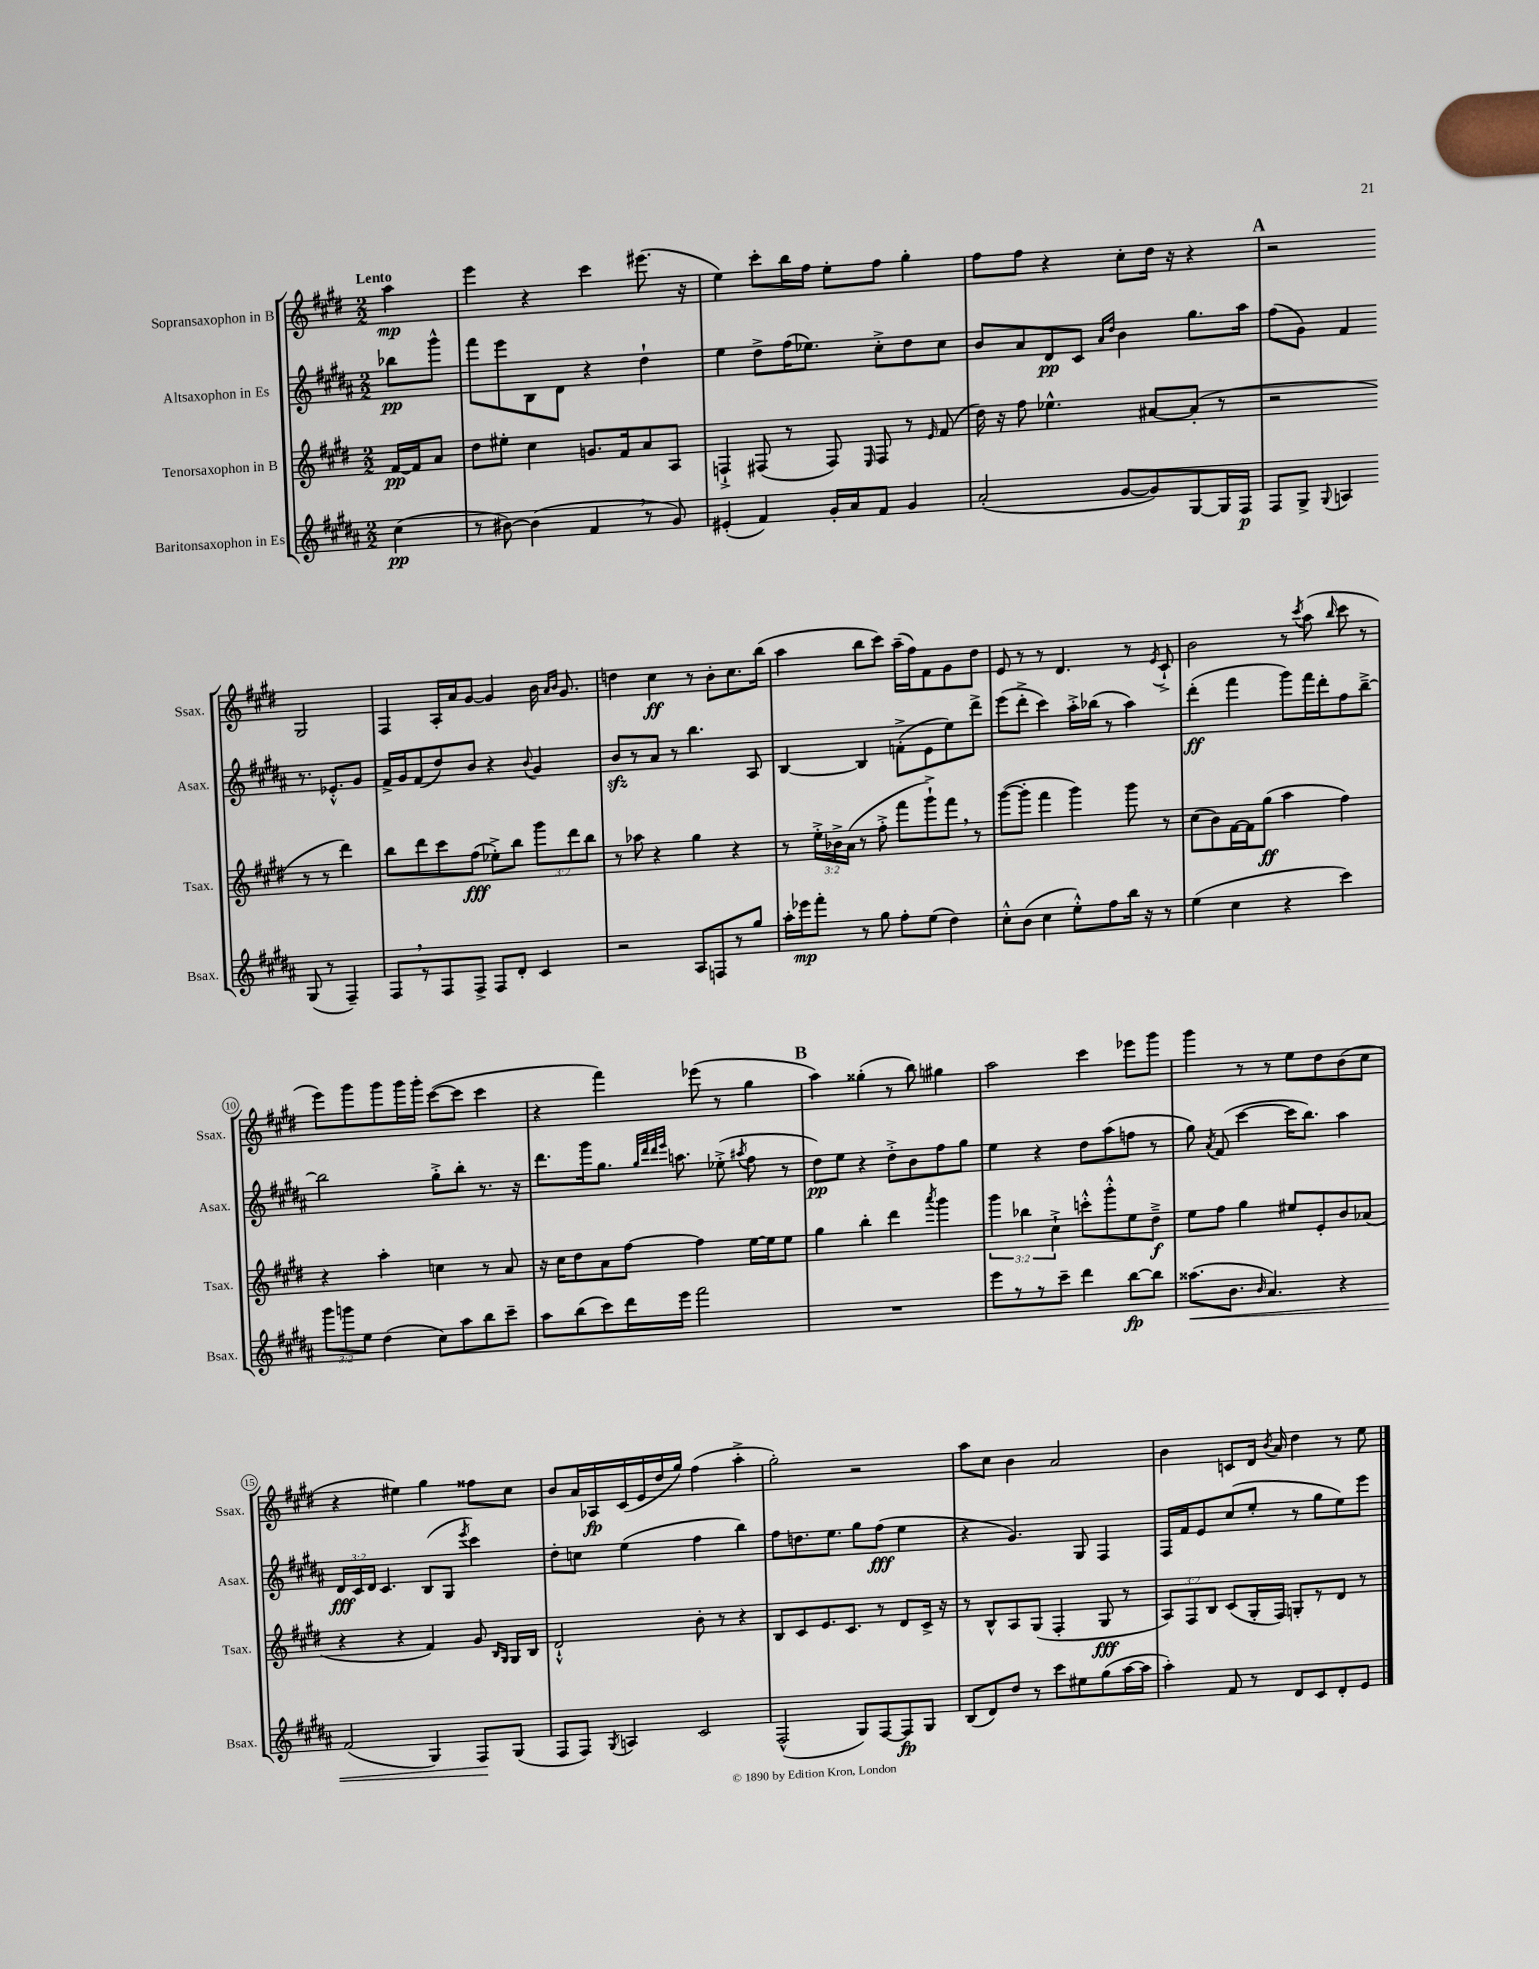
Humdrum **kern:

**kern	**dynam	**kern	**dynam	**kern	**dynam	**kern	**dynam
*part4	*part4	*part3	*part3	*part2	*part2	*part1	*part1
*staff4	*staff4	*staff3	*staff3	*staff2	*staff2	*staff1	*staff1
*I"Baritonsaxophon in Es	*	*I"Tenorsaxophon in B	*	*I"Altsaxophon in Es	*	*I"Sopransaxophon in B	*
*I'Bsax.	*	*I'Tsax.	*	*I'Asax.	*	*I'Ssax.	*
*clefG2	*	*clefG2	*	*clefG2	*	*clefG2	*
*k[f#c#g#d#a#]	*	*k[f#c#g#d#]	*	*k[f#c#g#d#a#]	*	*k[f#c#g#d#]	*
*M2/2	*	*M2/2	*	*M2/2	*	*M2/2	*
=	=	=	=	=	=	=	=
!	!	!	!	!	!	!LO:TX:a:B:t=Lento	!
(4cc#\	pp	[16f#/LL	pp	8bb-X\L	pp	4aa\	mp
.	.	16f#/J]	.	.	.	.	.
.	.	8a/J	.	8ggg#^^\J	.	.	.
=1	=1	=1	=1	=1	=1	=1	=1
8r	.	8dd#\L	.	8fff#\L	.	4eee\	.
[8b#X\)	.	8ee#X'\J	.	8eee\	.	.	.
(4b#\]	.	4cc#\	.	8B\	.	4r	.
.	.	.	.	8d#\J	.	.	.
4f#,/	.	8.gn/L	.	4r	.	4ccc#\	.
.	.	16f#/k	.	.	.	.	.
8r	.	8a/	.	4dd#`\	.	(8.eee#X\	.
8g#/)	.	8A/J	.	.	.	.	.
.	.	.	.	.	.	16r	.
=2	=2	=2	=2	=2	=2	=2	=2
(4e#X'/	.	4Fn`^/	.	4ee\	.	4ee\)	.
4f#/)	.	(8F#X/	.	8dd#^\L	.	8ccc#'\L	.
.	.	8r	.	(16ff#\K	.	16bb\L	.
.	.	.	.	8.ee-X\J)	.	16ff#\JJ	.
16g#'/LL	.	8F#/)	.	.	.	8ee'\L	.
16a#/J	.	.	.	.	.	.	.
.	.	16qqE/	.	.	.	.	.
8f#/J	.	8F#/	.	8cc#'^\L	.	8ff#\J	.
4g#/	.	8r	.	8dd#\	.	4gg#'\	.
.	.	16qqe/	.	.	.	.	.
.	.	(8f#/	.	8cc#\J	.	.	.
=3	=3	=3	=3	=3	=3	=3	=3
(2a#'/	.	16dd#\)	.	8b/L	.	8ff#\L	.
.	.	16r	.	.	.	.	.
.	.	8ff#\	.	8a#/	.	8ff#\J	.
.	.	4.ee-X^^\	.	8d#/	pp	4r	.
.	.	.	.	8c#/J	.	.	.
.	.	.	.	16qqa#/LL	.	.	.
.	.	.	.	16qqdd#/JJ	.	.	.
[8g#/L	.	.	.	4b\	.	8cc#'\L	.
8g#/])	.	[8a#X/L	.	.	.	16dd#\Jk	.
.	.	.	.	.	.	16r	.
[8G#/	.	(8a#'/J]	.	8.gg#\L	.	4r	.
16G#/L]	.	8r	.	.	.	.	.
16F#/JJ	p	.	.	16aa#\Jk	.	.	.
!!LO:REH:place=s1:t=A
=4	=4	=4	=4	=4	=4	=4	=4
8F#/L	.	2r	.	(8ff#\L	.	2r	.
8G#^/J	.	.	.	8g#\J)	.	.	.
8qqG#/	.	.	.	.	.	.	.
4An/	.	.	.	4f#/	.	.	.
(8G#/	.	8r	.	8.r	.	2G#/	.
8r	.	8r	.	.	.	.	.
.	.	.	.	8.e-X'^^/L	.	.	.
4F#~/)	.	4ddd#\)	.	.	.	.	.
.	.	.	.	8g#/J	.	.	.
!!LO:LB:g=z
=5	=5	=5	=5	=5	=5	=5	=5
8F#,/L	.	8bb\L	.	16f#^/LL	.	4F#/	.
.	.	.	.	16g#/J	.	.	.
8r	.	8ddd#\	.	(8f#/	.	.	.
8F#/	.	8ccc#\	.	8dd#/)	.	16A'/LL	.
.	.	.	.	.	.	16a/J	.
8F#^/J	.	(8ff#\J	fff	8b/J	.	[8g#/J	.
8F#/L	.	8ee-X'^\L)	.	4r	.	4g#/]	.
8d#'/J	.	8bb\J	.	.	.	.	.
.	.	.	.	8qqb/	.	.	.
4c#/	.	12ggg#\L	.	4g#/	.	16b\	.
.	.	.	.	.	.	16qqa/LL	.
.	.	.	.	.	.	16qqb/JJ	.
.	.	.	.	.	.	8.g#/	.
.	.	12ddd#\	.	.	.	.	.
.	.	12bb\J	.	.	.	.	.
=6	=6	=6	=6	=6	=6	=6	=6
2r	.	8r	.	8bzz/L	.	4ddn\	.
.	.	8aa-X\	.	8r	.	.	.
.	.	4r	.	8a#/J	.	4cc#\	ff
.	.	.	.	8r	.	.	.
8A#/L	.	4gg#\	.	4.bb\	.	8r	.
8Fn/	.	.	.	.	.	8b'\L	.
8r	.	4r	.	.	.	8.cc#\	.
8gg#/J	.	.	.	8A#/	.	.	.
.	.	.	.	.	.	(16bb\Jk	.
=7	=7	=7	=7	=7	=7	=7	=7
16aa#'\LL	.	8r	.	[4B/	.	4aa\	.
16eee-X\J	mp	.	.	.	.	.	.
8fff#'\J	.	24ee'^\LL	.	.	.	.	.
.	.	24b-X^\	.	.	.	.	.
.	.	(24a\JJ	.	.	.	.	.
8r	.	8r	.	4B/]	.	8bb\L	.
8gg#\	.	8ff#'^\	.	.	.	8ccc#\J)	.
8ff#'\L	.	8fff#\L	.	(8fn'^\L	.	(16aa~\LL	.
.	.	.	.	.	.	16ff#\J)	.
(8ee\J	.	8ggg#`^\)	.	8e\	.	8f#\	.
4dd#\)	.	8fff#,\J	.	8ee\)	.	8g#\	.
.	.	8r	.	8ddd#^\J	.	8dd#\J	.
=8	=8	=8	=8	=8	=8	=8	=8
8cc#'^^\L	.	([8ggg#\L	.	(8eee\L	.	8e/	.
(8b\J	.	8ggg#'\J]	.	8ddd#'^\J	.	8r	.
4cc#\	.	4fff#\	.	4ccc#\)	.	8r	.
.	.	.	.	.	.	4.d#/	.
8ee'^^\L)	.	4ggg#\)	.	16aa#'^\LL	.	.	.
.	.	.	.	(16bb-X\JJ	.	.	.
8ff#\	.	.	.	8r	.	.	.
16bb\Jk	.	8ggg#\	.	4aa#\)	.	8r	.
16r	.	.	.	.	.	.	.
.	.	.	.	.	.	8qe/	.
8r	.	8r	.	.	.	8c#`^/	.
=9	=9	=9	=9	=9	=9	=9	=9
(4ee\	.	(8cc#\L	.	(4ddd#'\	ff	2b\	.
.	.	8b\)	.	.	.	.	.
4cc#\	.	[16f#\L	.	4fff#\	.	.	.
.	.	16f#\J]	.	.	.	.	.
.	.	(8gg#\J	ff	.	.	.	.
4r	.	4aa\	.	8ggg#\L)	.	8r	.
.	.	.	.	.	.	8qccc#/	.
.	.	.	.	16fff#\L	.	(8aa\	.
.	.	.	.	16ddd#'\J	.	.	.
.	.	.	.	.	.	16qqbb/	.
4ccc#\)	.	4ff#\)	.	8ff#\	.	8ccc#\	.
.	.	.	.	[8bb~^\J	.	8r	.
!!LO:LB:g=z
=10	=10	=10	=10	=10	=10	=10	=10
12ggg#\L	.	4r	.	2bb\]	.	8eee\L)	.
12gggn\	.	.	.	.	.	.	.
.	.	.	.	.	.	8ggg#\	.
12ee\J	.	.	.	.	.	.	.
(4dd#\	.	4aa'\	.	.	.	8ggg#\	.
.	.	.	.	.	.	16ggg#\L	.
.	.	.	.	.	.	16ggg#'\JJ	.
8cc#\L)	.	4ccn\	.	8gg#'^\L	.	([8ccc#\L	.
8aa#\	.	.	.	8bb'\J	.	8ccc#\J]	.
8bb\	.	8r	.	8.r	.	4ccc#\	.
8ccc#~\J	.	8a/	.	.	.	.	.
.	.	.	.	16r	.	.	.
=11	=11	=11	=11	=11	=11	=11	=11
8aa#\L	.	16r	.	8.ddd#\L	.	4r	.
.	.	16cc#\KL	.	.	.	.	.
(8bb\	.	8dd#\	.	.	.	.	.
.	.	.	.	16ggg#\k	.	.	.
8ccc#\)	.	8a\	.	8.gg#\J	.	4fff#\)	.
16ddd#\L	.	[8ff#\J	.	.	.	.	.
.	.	.	.	32qqgg#/LLL	.	.	.
.	.	.	.	32qqddd#/	.	.	.
.	.	.	.	32qqddd#/	.	.	.
.	.	.	.	32qqeee/JJJ	.	.	.
16eee\JJ	.	.	.	8.aan\	.	.	.
2fff#\	.	4ff#\]	.	.	.	(8eee-X\	.
.	.	.	.	(8ee-X'^\	.	8r	.
.	.	.	.	8qaa#X/	.	.	.
.	.	[16ee\LL	.	8ff#\	.	4gg#\	.
.	.	16ee\J]	.	.	.	.	.
.	.	8ee\J	.	8r	.	.	.
!!LO:REH:place=s1:t=B
=12	=12	=12	=12	=12	=12	=12	=12
1r	.	4gg#\	.	8dd#\L)	pp	4aa\)	.
.	.	.	.	8ee\J	.	.	.
.	.	4bb'\	.	4r	.	(4gg##X'\	.
.	.	4ddd#\	.	8dd#'^\L	.	8r	.
.	.	.	.	8b\	.	8bb\)	.
.	.	8qaaa/	.	.	.	.	.
.	.	4ggg#\	.	8ff#\	.	4gg#X\	.
.	.	.	.	8gg#\J	.	.	.
=13	=13	=13	=13	=13	=13	=13	=13
8eee\L	.	6ggg#\	.	4ee\	.	2aa\	.
8r	.	.	.	.	.	.	.
.	.	6bb-X\	.	.	.	.	.
8r	.	.	.	4r	.	.	.
.	.	6cc#`^\	.	.	.	.	.
8ccc#~\J	.	.	.	.	.	.	.
4ddd#\	.	8cccn'^^\L	.	8dd#\L	.	4ccc#\	.
.	.	8ggg#'^^\	.	(8aa#\	.	.	.
[8bb\L	fp	8ee\	.	8ffn\J	.	8eee-X\L	.
8bb\J]	.	8dd#~^\J	f	8r	.	8ggg#\J	.
=14	=14	=14	=14	=14	=14	=14	=14
!	!LO:HP:b	!	!	!	!	!	!
(8.aa##X\L	<	8ee\L	.	8gg#\)	.	4ggg#\	.
.	.	.	.	8qa#/	.	.	.
.	.	8ff#\J	.	(8f#/	.	.	.
8.b\J	.	.	.	.	.	.	.
.	.	4gg#\	.	[4ccc#\	.	8r	.
16qqb/	.	.	.	.	.	.	.
4.a#/)	.	.	.	.	.	8r	.
.	.	8ee#X/L	.	16ccc#\KL]	.	8ee\L	.
.	.	.	.	8.bb\J)	.	.	.
.	.	8e'/	.	.	.	8dd#\	.
4r	.	8b/	.	4aa#\	.	(8b\	.
.	.	(8a-X/J	.	.	.	8cc#\J	.
!!LO:LB:g=z
=15	=15	=15	=15	=15	=15	=15	=15
(2f#/	.	4r	.	24d#/LL	fff	4r	.
.	.	.	.	24c#/	.	.	.
.	.	.	.	24d#/JJ	.	.	.
.	.	.	.	4.c#/	.	.	.
.	.	4r	.	.	.	4ee#X\)	.
4G#/)	.	4f#/)	.	(8B/L	.	4gg#\	.
.	.	.	.	8G#/J	.	.	.
.	.	.	.	8qeee/	.	.	.
8F#/L	.	8g#/	.	4ccc#\)	.	8ff##X\L	.
.	.	16qqB/LL	.	.	.	.	.
.	.	16qqG#/JJ	.	.	.	.	.
(8G#/J	[	16G#/LL	.	.	.	8cc#\J	.
.	.	16B/JJ	.	.	.	.	.
=16	=16	=16	=16	=16	=16	=16	=16
8F#/L	.	2d#`^^/	.	8dd#'\L	.	8b/L	.
8F#/J)	.	.	.	8ccn\J	.	16a/L	.
.	.	.	.	.	.	16A-X/	fp
8qG#/	.	.	.	.	.	.	.
4An/	.	.	.	(4ee\	.	(16c#/	.
.	.	.	.	.	.	16e/	.
.	.	.	.	.	.	16dd#/	.
.	.	.	.	.	.	16gg#/JJ)	.
2c#/	.	8b'\	.	4ff#\	.	(4ff#\	.
.	.	8r	.	.	.	.	.
.	.	4r	.	4bb\)	.	4aa'^\	.
=17	=17	=17	=17	=17	=17	=17	=17
(2F#^^/	.	8B/L	.	8ff#\L	.	2gg#'\)	.
.	.	8c#/	.	8.ddn\	.	.	.
.	.	8.e/	.	.	.	.	.
.	.	.	.	8.ee\J	.	.	.
.	.	8.c#/J	.	.	.	.	.
8G#/L)	.	.	.	8gg#\L	.	2r	.
[8F#/	.	8r	.	(8ff#\J	fff	.	.
8F#/]	fp	8d#/L	.	4ee\	.	.	.
8G#/J	.	16c#^/Jk	.	.	.	.	.
.	.	16r	.	.	.	.	.
=18	=18	=18	=18	=18	=18	=18	=18
(8B/L	.	8r	.	4r	.	8aa\L	.
8d#/)	.	8B^^/L	.	.	.	8cc#\J	.
8dd#/J	.	8A/	.	4.g#/)	.	4b\	.
8r	.	(8G#/J	.	.	.	.	.
8ccc#\L	.	4F#'/	.	.	.	2a/	.
8ee#X\	.	.	.	8G#/	.	.	.
(8gg#\	.	8G#/	fff	4F#/	.	.	.
[16aa#\L	.	8r	.	.	.	.	.
16aa#\JJ]	.	.	.	.	.	.	.
=19	=19	=19	=19	=19	=19	=19	=19
4aa#'\)	.	12A/L)	.	16F#/LL	.	4b\	.
.	.	.	.	16f#/J	.	.	.
.	.	12F#/	.	.	.	.	.
.	.	.	.	8e/	.	.	.
.	.	12B/J	.	.	.	.	.
8f#/	.	(8c#/L	.	(8cc#/	.	8cn/L	.
8r	.	16G#'/L	.	8ee'/J	.	16d#/Jk	.
.	.	.	.	.	.	8qb/	.
.	.	16F#/JJ)	.	.	.	16a/	.
8d#/L	.	8Gn'/L	.	8r	.	4dd#\	.
8c#/	.	8r	.	8gg#\L	.	.	.
8d#'/	.	8d#/J	.	8ee\)	.	8r	.
8e/J	.	8r	.	8eee\J	.	8ee\	.
==	==	==	==	==	==	==	==
*-	*-	*-	*-	*-	*-	*-	*-
